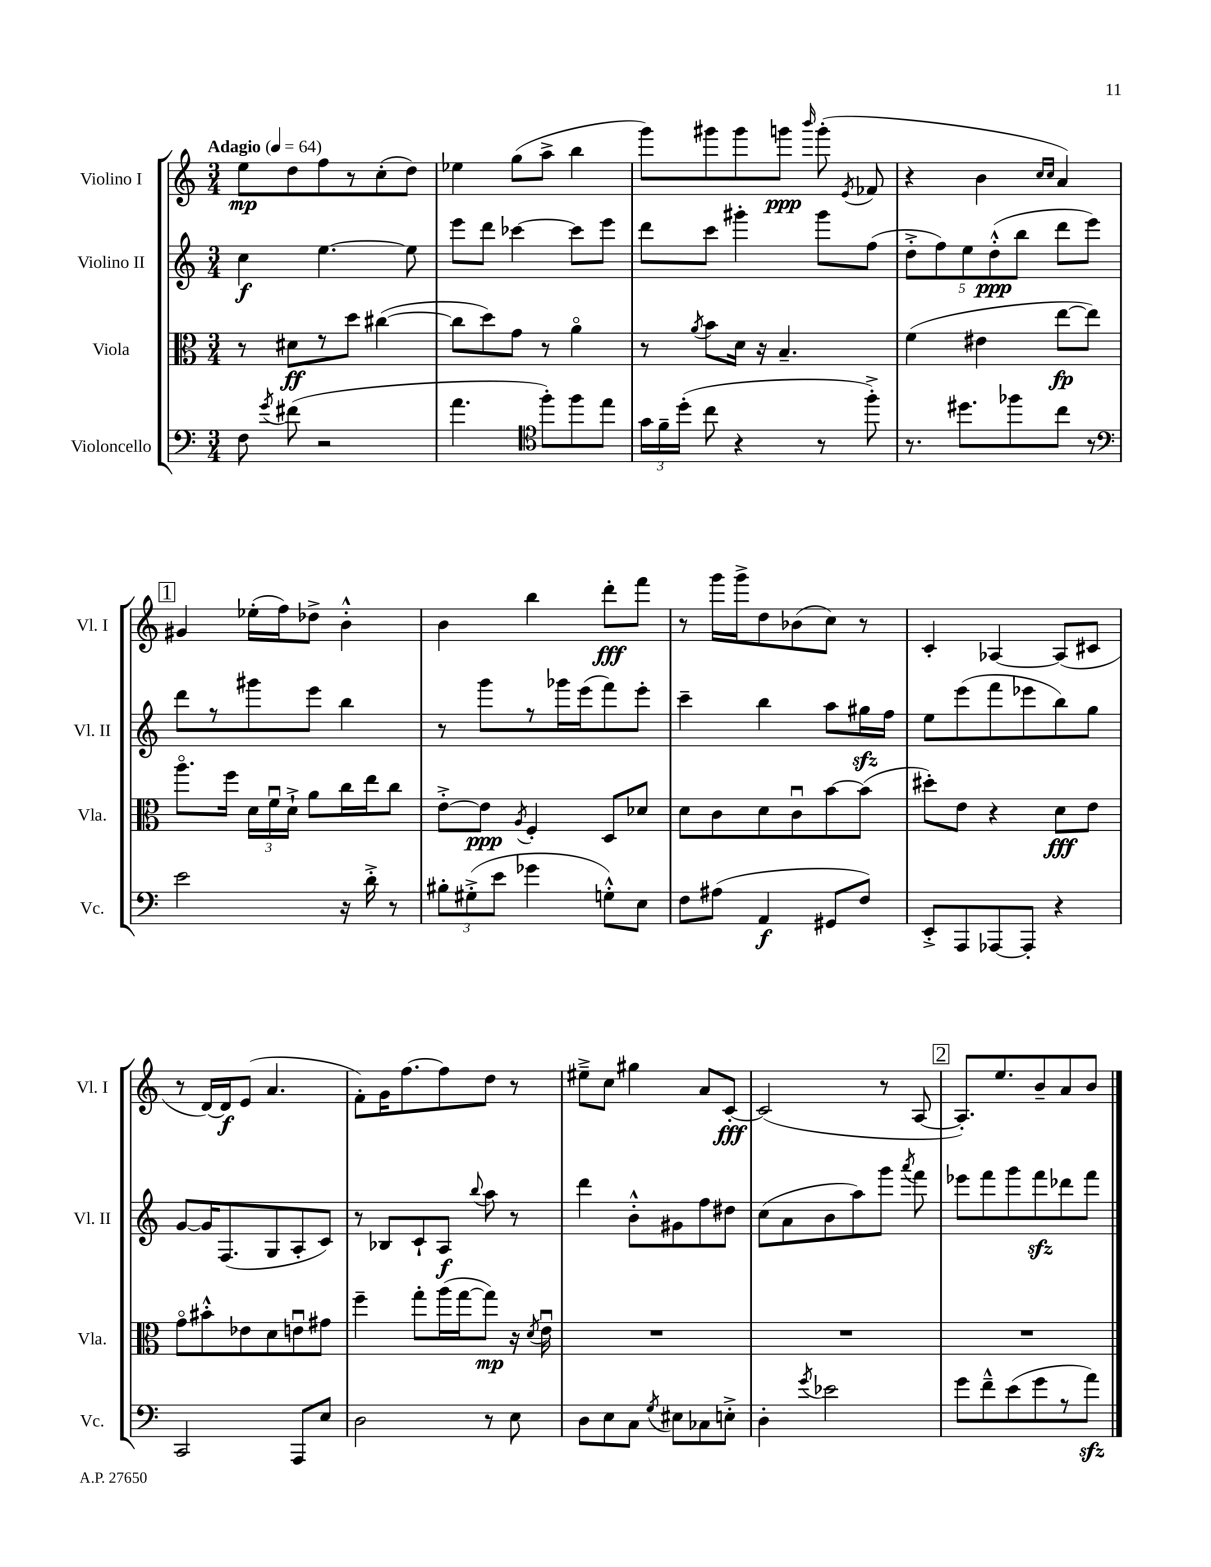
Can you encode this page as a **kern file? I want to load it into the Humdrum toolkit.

**kern	**kern	**kern	**kern
*staff4	*staff3	*staff2	*staff1
*clefF4	*clefC3	*clefG2	*clefG2
*k[]	*k[]	*k[]	*k[]
*M3/4	*M3/4	*M3/4	*M3/4
*MM64	*MM64	*MM64	*MM64
8F	8r	4cc	8ee
8qg	.	.	.
(8f#	8d#	.	8dd
2r	8r	[4.ee	8ff
.	8dd	.	8r
.	([4cc#	.	(8cc'
.	.	8ee]	8dd)
=	=	=	=
4.a	8cc#]	8eee	4ee-
.	8dd)	8ddd	.
.	8g	[4ccc-	(8gg
*clefC4	*	*	*
8ff')	8r	.	8aa^
8ff	4ao	8ccc-]	4bb
8ee	.	8eee	.
=	=	=	=
24g	8r	8ddd	8ggg)
24f~	.	.	.
(24dd'	.	.	.
.	8qa	.	.
8cc	8b	8ccc	8ggg#
4r	16d	4ggg#'	8ggg#
.	16r	.	.
.	4.B~	.	8ggg
.	.	.	16qqbbb
8r	.	8ggg#	(8ggg'
.	.	.	8qe
8ff'^)	.	(8ff	8f-
=	=	=	=
8.r	(4f	10dd'^	4r
.	.	10ff)	.
8.dd#	.	.	.
.	.	10ee	.
.	4e#	.	4b
.	.	(10dd'^^	.
8ff-	.	.	.
.	.	10bb	.
.	.	.	16qqcc
.	.	.	16qqcc
8cc	[8ee	8ddd	4a)
8r	8ee])	8eee)	.
=	=	=	=
*clefF4	*	*	*
2e	8.aao	8ddd	4g#
.	.	8r	.
.	16ff	.	.
.	24d	8ggg#	(16ee-'
.	24fu	.	.
.	.	.	16ff)
.	24d`^	.	.
.	8a	8eee	8dd-^
16r	16cc	4bb	4b'^^
16d'^	16ee	.	.
8r	8cc	.	.
=	=	=	=
12B#'	[8e'^	8r	4b
(12G#'^	.	.	.
.	8e]	8ggg	.
12e	.	.	.
.	8qA	.	.
4g-	4F'	8r	4bb
.	.	16ggg-	.
.	.	(16eee	.
8G'^^)	8D	8fff)	8ddd'
8E	8d-	8eee'	8fff
=	=	=	=
8F	8d	4ccc~	8r
(8A#	8c	.	16ggg
.	.	.	16ggg^
4AA	8d	4bb	8dd
.	8cu	.	(8b-
8GG#	[8b	8aa	8cc)
8F)	(8b]	16gg#	8r
.	.	16ff	.
=	=	=	=
8EE'^	8dd#')	8ee	4c'
8AAA	8e	(8eee	.
[8AAA-	4r	8fff	[4A-
8AAA-']	.	8eee-	.
4r	8d	8bb)	(8A-]
.	8e	8gg	8c#
=	=	=	=
2CC	8go	[8g	8r
.	8b#'^^	16g]	[16d)
.	.	(8.F	16d]
.	8e-	.	(8e
.	8d	8G	4.a
8AAA	8eu	8A'	.
8E	8g#	8c)	.
=	=	=	=
2D	4ff~	8r	8f')
.	.	8B-	16g
.	.	.	[8.ff
.	8gg'	8c`	.
.	(16aa	8A	8ff]
.	[16gg	.	.
.	.	8qqbb	.
8r	8gg])	8aa	8dd
8E	16r	8r	8r
.	8qd	.	.
.	16eu	.	.
=	=	=	=
8D	2.r	4ddd	8ee#~^
8E	.	.	8cc
8C	.	8b'^^	4gg#
8qG	.	.	.
8E#	.	8g#	.
8C-	.	8ff	8a
8E'^	.	8dd#	[8c'
=	=	=	=
4D'	2.r	(8cc	(2c]
.	.	8a	.
8qg	.	.	.
2e-	.	8b	.
.	.	8aa)	.
.	.	8ggg	8r
.	.	8qaaa	.
.	.	8fff	[8A
=	=	=	=
8g	2.r	8eee-	8.A'])
8f~^^	.	8fff	.
.	.	.	8.ee
(8e	.	8ggg	.
8g	.	8fff	8b~
8r	.	8ddd-	8a
8a)	.	8fff	8b
==	==	==	==
*-	*-	*-	*-
